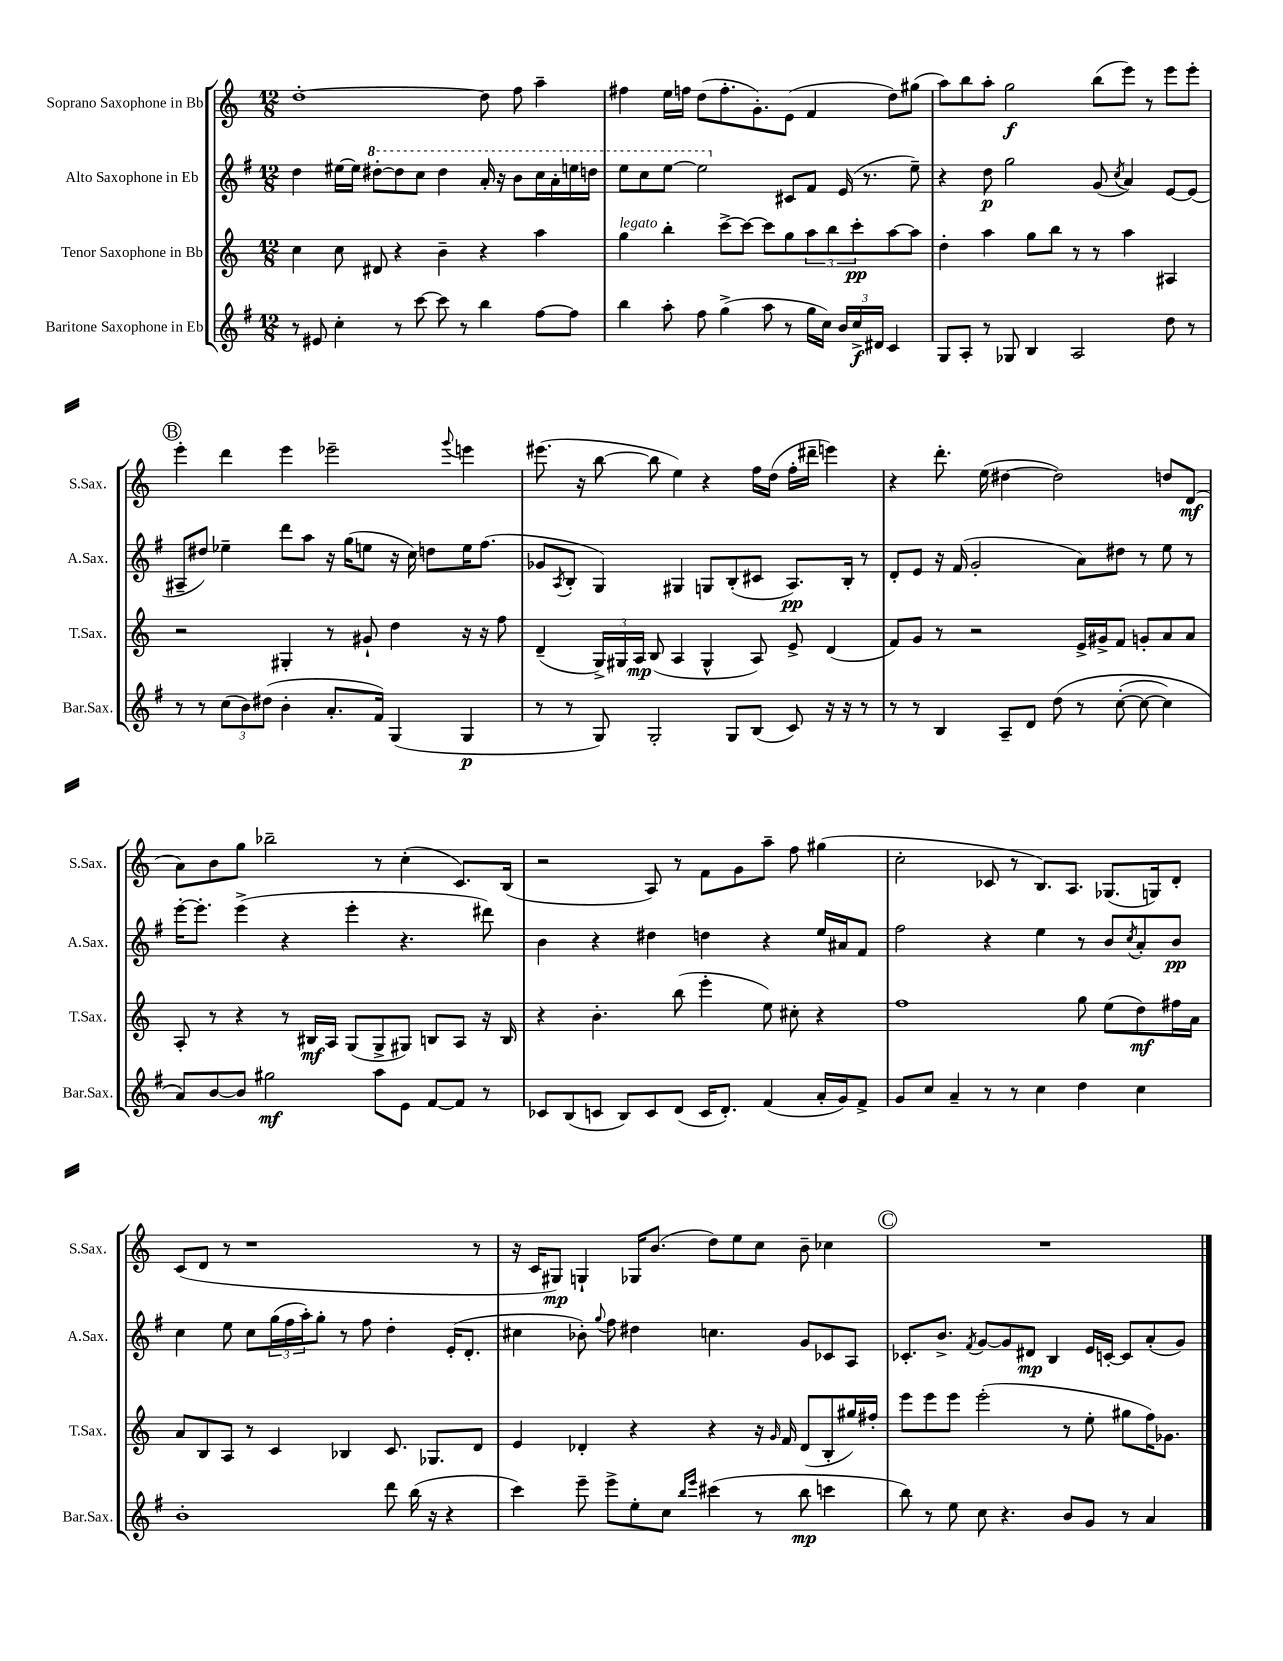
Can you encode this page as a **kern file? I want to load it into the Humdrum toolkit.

**kern	**kern	**kern	**kern
*staff4	*staff3	*staff2	*staff1
*clefG2	*clefG2	*clefG2	*clefG2
*k[f#]	*k[]	*k[f#]	*k[]
*M12/8	*M12/8	*M12/8	*M12/8
8r	4cc	4dd	[1dd'
8e#	.	.	.
4cc'	8cc	[16ee#	.
.	.	16ee#]	.
.	8d#	[8ddd#'	.
8r	4r	8ddd#]	.
[8ccc	.	8ccc	.
8ccc]	4b~	4ddd#	.
8r	.	.	.
4bb	4r	16aa'	8dd]
.	.	16r	.
.	.	8bb	8ff
[8ff#	4aa	16ccc	4aa~
.	.	16aa'	.
8ff#]	.	16eee	.
.	.	16ddd	.
=	=	=	=
4bb	4gg	8eee	4ff#
.	.	8ccc	.
8aa'	4bb'	[8eee	16ee
.	.	.	16ff
8ff#	.	2eee]	(8dd
(4gg^	[8ccc^	.	8.ff'
.	8ccc_	.	.
.	.	.	8.g')
8aa	8ccc]	.	.
8r	8gg	8c#	(8e
16gg	12aa	8f#	4f
16cc)	.	.	.
.	12bb	.	.
24b	.	(16e	.
24cc^	12ccc'	.	.
.	.	8.r	.
24d#	.	.	.
4c	[8aa	.	8dd)
.	8aa]	8ee~)	(8gg#
=	=	=	=
8G	4dd'	4r	8aa)
8A'	.	.	8bb
8r	4aa	8dd	8aa'
8G-	.	2gg	2gg
4B	8gg	.	.
.	8bb	.	.
2A	8r	.	.
.	8r	(8g	(8bb
.	.	8qcc	.
.	4aa	4a)	8eee)
.	.	.	8r
8dd	4A#	[8e	8eee
8r	.	(8e]	8eee'
=	=	=	=
8r	2r	8A#~	4eee'
8r	.	8dd#)	.
(12cc	.	4ee-~	4ddd
12b)	.	.	.
(12dd#	.	.	.
4b'	4G#'	8ddd	4eee
.	.	8aa	.
8.a'	8r	16r	2eee-~
.	.	(16gg	.
.	8g#`	8ee	.
16f#)	.	.	.
(4G	4dd	16r	.
.	.	16cc)	.
.	.	8dd	.
.	.	.	8qqggg
4G	16r	16ee	4eee
.	16r	(8.ff#	.
.	8ff	.	.
=	=	=	=
8r	(4d~	8g-	(8.eee#
.	.	8qA	.
8r	.	8B'	.
.	.	.	16r
8G)	24G^)	4G)	[8bb
.	24G#	.	.
.	24A	.	.
2G'	(8B	.	8bb]
.	4A	4G#	4ee)
.	4G#^^	8G	4r
8G	.	(8B'	.
(8B	8A)	8c#	16ff
.	.	.	(16dd
8c)	8e^	8.A)	16ff'
.	.	.	16ddd#~
16r	(4d	.	4eee)
16r	.	16B'	.
8r	.	8r	.
=	=	=	=
8r	8f)	8d'	4r
8r	8g	8e	.
4B	8r	16r	8.ddd'
.	.	(16f#	.
.	2r	2g'	.
.	.	.	(16ee
8A~	.	.	[4dd#
8d	.	.	.
&(8dd	.	.	2dd#])
8r	16e^	8a)	.
.	16g#^	.	.
([8cc'	8f	8dd#	.
8cc_	8g'	8r	.
4cc])	8a	8ee	8dd
.	8a	8r	(8d
=	=	=	=
8a&)	8A'	[16eee'	8a)
.	.	8.eee']	.
[8b	8r	.	8b
8b]	4r	(4eee^	8gg
2gg#	.	.	2bb-~
.	8r	4r	.
.	16B#	.	.
.	16A	.	.
.	(8G	4eee'	.
8aa	8G^	.	8r
8e	8G#)	4.r	(4cc'
[8f#	8B	.	.
8f#]	8A	.	8.c)
8r	16r	8ddd#)	.
.	16B	.	(16B
=	=	=	=
8c-	4r	4b	2r
(8B	.	.	.
8c	4.b'	4r	.
8B)	.	.	.
8c	.	4dd#	8A)
(8d	(8bb	.	8r
16c	4eee'	4dd	8f
8.d')	.	.	.
.	.	.	8g
(4f#	8ee)	4r	8aa~
.	8cc#'	.	8ff
16a'	4r	16ee	(4gg#
16g)	.	16a#	.
8f#^	.	8f#	.
=	=	=	=
8g	1ff	2ff#	2cc'
8cc	.	.	.
4a~	.	.	.
8r	.	4r	8c-
8r	.	.	8r
4cc	.	4ee	8.B)
.	.	.	8.A
4dd	8gg	8r	.
.	(8ee	8b	(8.G-
.	.	8qcc	.
4cc	8dd)	8a'	.
.	.	.	16G)
.	16ff#	8b	8d'
.	16a	.	.
=	=	=	=
1b'	8a	4cc	(8c
.	8B	.	8d
.	8A	8ee	8r
.	8r	8cc	1r
.	4c	(24gg	.
.	.	24ff#	.
.	.	24aa')	.
.	.	8gg'	.
.	4B-	8r	.
.	.	8ff#	.
8ddd	8.c	4dd'	.
(16bb	.	.	.
16r	8.G-	.	.
4r	.	(16e'	.
.	.	8.d'	.
.	8d	.	8r
=	=	=	=
4ccc)	4e	4cc#	16r
.	.	.	16c
.	.	.	8G#)
8eee~	4d-'	8b-')	4G`
.	.	8qqgg	.
8eee^	.	8ff#	.
8ee'	4r	4dd#	16G-
.	.	.	(8.b
8cc	.	.	.
16qqbb	.	.	.
16qqeee	.	.	.
(4ccc#	4r	4.cc	8dd)
.	.	.	8ee
8r	16r	.	8cc
.	16qqg	.	.
.	16f	.	.
8bb	(8d-	8g	8b~
4ccc	8B'	8c-	4cc-
.	16gg#)	8A	.
.	16ff#'	.	.
=	=	=	=
8bb)	8eee	8.c-'	1.r
8r	8eee	.	.
.	.	8.b^	.
8ee	8eee	.	.
.	.	8qf#	.
8cc	(2eee'	[8g	.
4.r	.	8g]	.
.	.	8d#	.
.	.	4B	.
8b	8r	.	.
8g	8ee'	16e	.
.	.	[16c'	.
8r	8gg#	8c]	.
4a	16ff)	(8a'	.
.	8.g-	.	.
.	.	8g)	.
==	==	==	==
*-	*-	*-	*-
